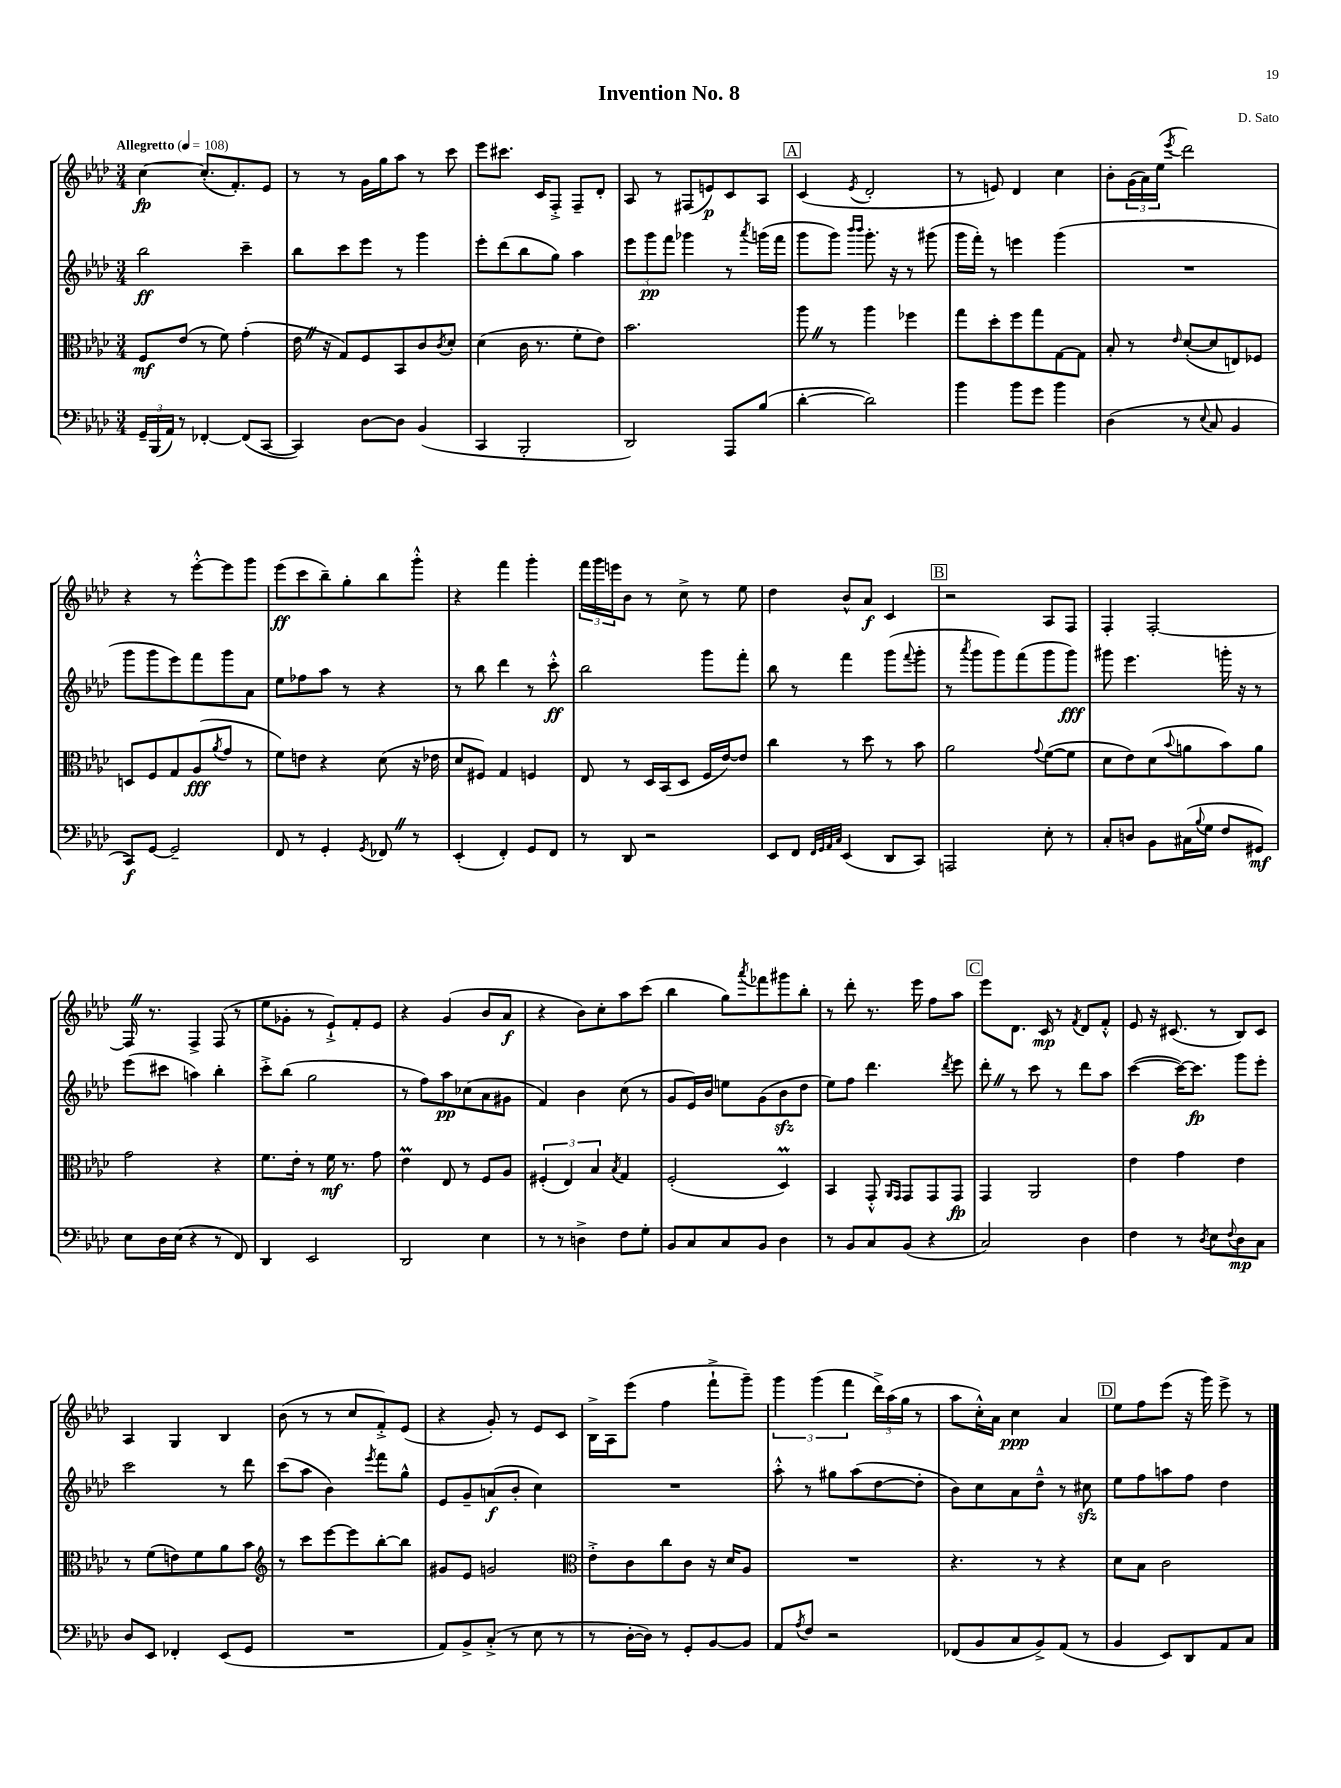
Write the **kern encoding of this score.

**kern	**dynam	**kern	**dynam	**kern	**dynam	**kern	**dynam
*part4	*part4	*part3	*part3	*part2	*part2	*part1	*part1
*staff4	*staff4	*staff3	*staff3	*staff2	*staff2	*staff1	*staff1
*clefF4	*	*clefC3	*	*clefG2	*	*clefG2	*
*k[b-e-a-d-]	*	*k[b-e-a-d-]	*	*k[b-e-a-d-]	*	*k[b-e-a-d-]	*
*M3/4	*	*M3/4	*	*M3/4	*	*M3/4	*
*MM108	*	*MM108	*	*MM108	*	*MM108	*
=1	=1	=1	=1	=1	=1	=1	=1
!	!	!	!	!	!	!LO:TX:a:B:t=Allegretto	!
24GG~/LL	.	8F/L	mf	2bb-\	ff	[4cc\	fp
(24BBB-/	.	.	.	.	.	.	.
24AA-/JJ)	.	.	.	.	.	.	.
8r	.	(8e-/J	.	.	.	.	.
[4FF-X'/	.	8r	.	.	.	(8.cc'/L]	.
.	.	8f\)	.	.	.	.	.
.	.	.	.	.	.	8.f'/)	.
(8FF-/L]	.	(4g'\	.	4ccc~\	.	.	.
[8CC/J	.	.	.	.	.	8e-/J	.
=2	=2	=2	=2	=2	=2	=2	=2
4CC/])	.	16e-Z\	.	8bb-\L	.	8r	.
.	.	16r	.	.	.	.	.
.	.	8G/L)	.	8ccc\	.	8r	.
[8D-\L	.	8F/	.	8eee-\J	.	16g\LL	.
.	.	.	.	.	.	16gg\J	.
8D-\J]	.	8BB-/	.	8r	.	8aa-\J	.
(4BB-/	.	8c/	.	4ggg\	.	8r	.
.	.	8qc/	.	.	.	.	.
.	.	8d-'/J	.	.	.	8ccc\	.
=3	=3	=3	=3	=3	=3	=3	=3
4CC/	.	(4d-\	.	8eee-'\L	.	8eee-\L	.
.	.	.	.	(8ddd-\	.	8.ccc#X\J	.
2BBB-'/	.	16c\	.	8bb-\	.	.	.
.	.	8.r	.	.	.	16c/KL	.
.	.	.	.	8gg\J)	.	8F'^/J	.
.	.	8f'\L	.	4aa-\	.	8F~/L	.
.	.	8e-\J)	.	.	.	8d-'/J	.
=4	=4	=4	=4	=4	=4	=4	=4
2DD-/)	.	2.b-\	.	12eee-\L	.	8A-/	.
.	.	.	.	12ggg\	pp	.	.
.	.	.	.	.	.	8r	.
.	.	.	.	12fff\J	.	.	.
.	.	.	.	4ggg-X\	.	(8F#X/L	.
.	.	.	.	.	.	8en/)	p
8AAA-/L	.	.	.	8r	.	8c/	.
.	.	.	.	8qaaa-/	.	.	.
(8B-/J	.	.	.	(16gggn\LL	.	8A-/J	.
.	.	.	.	16fff\JJ	.	.	.
!!LO:REH:place=s1:t=A
=5	=5	=5	=5	=5	=5	=5	=5
[4d-'\	.	8aa-Z\	.	8ggg\L	.	(4c/	.
.	.	8r	.	8ggg\J)	.	.	.
.	.	.	.	16qqbbb-/LL	.	.	.
.	.	.	.	16qqbbb-/JJ	.	8qe-/	.
2d-\])	.	4aa-\	.	8.ggg'\	.	2d-'/	.
.	.	.	.	16r	.	.	.
.	.	4ff-X\	.	8r	.	.	.
.	.	.	.	(8ggg#X\	.	.	.
=6	=6	=6	=6	=6	=6	=6	=6
4b-\	.	8gg\L	.	16ggg\LL	.	8r	.
.	.	.	.	16fff'\JJ)	.	.	.
.	.	8dd-'\	.	8r	.	8en/)	.
8b-\L	.	8ff\	.	4eeen\	.	4d-/	.
8g\J	.	8gg\	.	.	.	.	.
4b-\	.	[8G\	.	(4ggg\	.	4cc\	.
.	.	8G\J]	.	.	.	.	.
=7	=7	=7	=7	=7	=7	=7	=7
(4D-\	.	8B-'/	.	2.r	.	8b-'\L	.
.	.	8r	.	.	.	(24g\L	.
.	.	.	.	.	.	24a-\)	.
.	.	.	.	.	.	(24ee-\JJ	.
.	.	16qqe-/	.	.	.	8qeee-/	.
8r	.	([8d-'/L	.	.	.	2ddd-\)	.
8qqE-/	.	.	.	.	.	.	.
8C/	.	8d-/]	.	.	.	.	.
4BB-/	.	8En/)	.	.	.	.	.
.	.	8F-X/J	.	.	.	.	.
!!LO:LB:g=z
=8	=8	=8	=8	=8	=8	=8	=8
8CC/L)	f	8Dn/L	.	8ggg\L	.	4r	.
[8GG/J	.	8F/	.	8ggg\	.	.	.
2GG~/]	.	8G/	.	8eee-\)	.	8r	.
.	.	(8A-/	fff	8fff\	.	[8eee-'^^\L	.
.	.	8qa-/	.	.	.	.	.
.	.	8g/J	.	8ggg\	.	8eee-\]	.
.	.	8r	.	8a-\J	.	8ggg\J	.
=9	=9	=9	=9	=9	=9	=9	=9
8FF/	.	8f\L)	.	8ee-\L	.	(8eee-\L	ff
8r	.	8en\J	.	8ff-X\	.	8ccc\	.
4GG'/	.	4r	.	8aa-\J	.	8bb-~\)	.
.	.	.	.	8r	.	8gg'\	.
8qGG/	.	.	.	.	.	.	.
8FF-XZ/	.	(8d-\	.	4r	.	8bb-\	.
8r	.	16r	.	.	.	8ggg'^^\J	.
.	.	16e-X\	.	.	.	.	.
=10	=10	=10	=10	=10	=10	=10	=10
(4EE-'/	.	8d-/L	.	8r	.	4r	.
.	.	8F#X/J)	.	8bb-\	.	.	.
4FF'/)	.	4G/	.	4ddd-\	.	4fff\	.
8GG/L	.	4Fn/	.	8r	.	4ggg'\	.
8FF/J	.	.	.	8ccc'^^\	ff	.	.
=11	=11	=11	=11	=11	=11	=11	=11
8r	.	8E-/	.	2bb-\	.	24fff\LL	.
.	.	.	.	.	.	24ggg\	.
.	.	.	.	.	.	24eeen\J	.
8DD-/	.	8r	.	.	.	8b-\J	.
2r	.	16D-/LL	.	.	.	8r	.
.	.	(16BB-/J	.	.	.	.	.
.	.	8D-/J	.	.	.	8cc^\	.
.	.	16F/LL	.	8ggg\L	.	8r	.
.	.	[16e-/J)	.	.	.	.	.
.	.	8e-/J]	.	8fff'\J	.	8ee-\	.
=12	=12	=12	=12	=12	=12	=12	=12
8EE-/L	.	4cc\	.	8bb-\	.	4dd-\	.
8FF/J	.	.	.	8r	.	.	.
32qqFF/LLL	.	.	.	.	.	.	.
32qqGG/	.	.	.	.	.	.	.
32qqAA-/	.	.	.	.	.	.	.
32qqC/JJJ	.	.	.	.	.	.	.
(4EE-/	.	8r	.	4fff\	.	8b-^^/L	.
.	.	8dd-\	.	.	.	8a-/J	f
8DD-/L	.	8r	.	(8ggg\L	.	4c/	.
.	.	.	.	8qqfff/	.	.	.
8CC/J)	.	8b-\	.	8ggg'\J	.	.	.
!!LO:REH:place=s1:t=B
=13	=13	=13	=13	=13	=13	=13	=13
2AAAn/	.	2a-\	.	8r	.	2r	.
.	.	.	.	8qaaa-/	.	.	.
.	.	.	.	8ggg\L	.	.	.
.	.	.	.	8ggg\)	.	.	.
.	.	.	.	(8fff\	.	.	.
.	.	8qqg/	.	.	.	.	.
8E-'\	.	([8f\L	.	8ggg\	.	8A-/L	.
8r	.	8f\J]	.	8ggg\J)	fff	8F/J	.
=14	=14	=14	=14	=14	=14	=14	=14
8C'/L	.	8d-\L	.	8ggg#X\	.	4F'/	.
8Dn/J	.	8e-\)	.	4.eee-\	.	.	.
8BB-\L	.	(8d-\	.	.	.	[2F'/	.
.	.	8qqb-/	.	.	.	.	.
(16C#X\L	.	8an\	.	.	.	.	.
8qqB-/	.	.	.	.	.	.	.
16G\JJ	.	.	.	.	.	.	.
8F/L	.	8b-\)	.	16gggn'\	.	.	.
.	.	.	.	16r	.	.	.
8GG#X/J)	mf	8a\J	.	8r	.	.	.
!!LO:LB:g=z
=15	=15	=15	=15	=15	=15	=15	=15
8E-\L	.	2g\	.	(8eee-\L	.	16FZ/]	.
.	.	.	.	.	.	8.r	.
16D-\L	.	.	.	8ccc#X\J	.	.	.
(16E-\JJ	.	.	.	.	.	.	.
4r	.	.	.	4aan\)	.	4F^/	.
8r	.	4r	.	4bb-'\	.	(8F/	.
8FF/)	.	.	.	.	.	8r	.
=16	=16	=16	=16	=16	=16	=16	=16
4DD-/	.	8.f\L	.	8ccc'^\L	.	8ee-\L	.
.	.	.	.	(8bb-\J	.	8g-X'\J	.
.	.	16e-'\Jk	.	.	.	.	.
2EE-/	.	8r	.	2gg\	.	8r	.
.	.	16f\	mf	.	.	8e-`^/L)	.
.	.	8.r	.	.	.	.	.
.	.	.	.	.	.	8f'/	.
.	.	8g\	.	.	.	8e-/J	.
=17	=17	=17	=17	=17	=17	=17	=17
2DD-/	.	4e-M\	.	8r	.	4r	.
.	.	.	.	8ff\L)	.	.	.
.	.	8E-/	.	8aa-\	pp	(4g/	.
.	.	8r	.	(8cc-X\	.	.	.
4E-\	.	8F/L	.	8a-\	.	8b-/L	.
.	.	8A-/J	.	8g#X\J	.	8a-/J	f
=18	=18	=18	=18	=18	=18	=18	=18
8r	.	(6F#X'/	.	4f/)	.	4r	.
8r	.	.	.	.	.	.	.
.	.	6E-/)	.	.	.	.	.
4Dn^\	.	.	.	4b-\	.	8b-\L)	.
.	.	6B-/	.	.	.	.	.
.	.	.	.	.	.	8cc'\	.
.	.	8qB-/	.	.	.	.	.
8F\L	.	4G/	.	(8cc\	.	8aa-\	.
8G'\J	.	.	.	8r	.	(8ccc\J	.
=19	=19	=19	=19	=19	=19	=19	=19
8BB-/L	.	(2F'/	.	8g/L	.	4bb-\	.
8C/	.	.	.	16e-/L)	.	.	.
.	.	.	.	16b-/JJ	.	.	.
8C/	.	.	.	8een\L	.	8gg\L)	.
.	.	.	.	.	.	8qaaa-/	.
8BB-/J	.	.	.	(8g\	.	8fff-X\	.
4D-\	.	4D-M/)	.	8b-zz\	.	8ggg#X\	.
.	.	.	.	8dd-\J	.	8bb-'\J	.
=20	=20	=20	=20	=20	=20	=20	=20
8r	.	4BB-/	.	8ee-\L)	.	8r	.
8BB-/L	.	.	.	8ff\J	.	8ddd-'\	.
8C/	.	8GG'^^/	.	4.ddd-\	.	8.r	.
.	.	16qqAA-/LL	.	.	.	.	.
.	.	16qqGG/JJ	.	.	.	.	.
(8BB-/J	.	8GG/L	.	.	.	.	.
.	.	.	.	.	.	16eee-\	.
4r	.	8GG/	.	.	.	8ff\L	.
.	.	.	.	8qddd-/	.	.	.
.	.	8GG/J	fp	8eee-\	.	8aa-\J	.
!!LO:REH:place=s1:t=C
=21	=21	=21	=21	=21	=21	=21	=21
2C/)	.	4GG/	.	8ddd-'Z\	.	8eee-\L	.
.	.	.	.	8r	.	8.d-\J	.
.	.	2AA-/	.	8ccc\	.	.	.
.	.	.	.	.	.	16c/	mp
.	.	.	.	8r	.	8r	.
.	.	.	.	.	.	8qf/	.
4D-\	.	.	.	8ddd-\L	.	8d-/L	.
.	.	.	.	8aa-\J	.	8f'^^/J	.
=22	=22	=22	=22	=22	=22	=22	=22
4F\	.	4e-\	.	([4ccc\	.	8e-/	.
.	.	.	.	.	.	16r	.
.	.	.	.	.	.	(8.c#X/	.
8r	.	4g\	.	16ccc\KL_)	.	.	.
.	.	.	.	8.ccc\J]	fp	.	.
8qD-/	.	.	.	.	.	.	.
8E-\L	.	.	.	.	.	8r	.
8qqF/	.	.	.	.	.	.	.
8D-\	mp	4e-\	.	8ggg\L	.	8B-/L)	.
8C\J	.	.	.	8eee-'\J	.	8c#/J	.
!!LO:LB:g=z
=23	=23	=23	=23	=23	=23	=23	=23
8D-/L	.	8r	.	2ccc\	.	4A-/	.
8EE-/J	.	(8f\L	.	.	.	.	.
4FF-X'/	.	8en\)	.	.	.	4G/	.
.	.	8f\	.	.	.	.	.
(8EE-/L	.	8a-\	.	8r	.	4B-/	.
8GG/J	.	8b-\J	.	8ddd-\	.	.	.
=24	=24	=24	=24	=24	=24	=24	=24
*	*	*clefG2	*	*	*	*	*
2.r	.	8r	.	(8ccc\L	.	(8b-\	.
.	.	8ccc\L	.	8aa-\J	.	8r	.
.	.	[8eee-\	.	4b-\)	.	8r	.
.	.	8eee-\]	.	.	.	8cc/L	.
.	.	.	.	8qeee-/	.	.	.
.	.	[8bb-'\	.	8fff\L	.	8f'^/)	.
.	.	8bb-\J]	.	8gg^^\J	.	(8e-/J	.
=25	=25	=25	=25	=25	=25	=25	=25
8AA-/L)	.	8g#X/L	.	8e-/L	.	4r	.
8BB-^/	.	8e-/J	.	8g~/	.	.	.
(8C'^/J	.	2gn/	.	(8an/	f	8g'/)	.
8r	.	.	.	8b-'/J	.	8r	.
8E-\	.	.	.	4cc\)	.	8e-/L	.
8r	.	.	.	.	.	8c/J	.
=26	=26	=26	=26	=26	=26	=26	=26
*	*	*clefC3	*	*	*	*	*
8r	.	8e-'^\L	.	2.r	.	16B-^\LL	.
.	.	.	.	.	.	16A-\J	.
[16D-'\LL	.	8c\	.	.	.	(8eee-\J	.
16D-\JJ])	.	.	.	.	.	.	.
8r	.	8cc\	.	.	.	4ff\	.
8GG'/L	.	8c\J	.	.	.	.	.
[8BB-/	.	16r	.	.	.	8fff`^\L	.
.	.	16d-/KL	.	.	.	.	.
8BB-/J]	.	8A-/J	.	.	.	8ggg~\J)	.
=27	=27	=27	=27	=27	=27	=27	=27
8AA-/L	.	2.r	.	8aa-'^^\	.	6ggg\	.
8qA-/	.	.	.	.	.	.	.
8F/J	.	.	.	8r	.	.	.
.	.	.	.	.	.	(6ggg\	.
2r	.	.	.	8gg#X\L	.	.	.
.	.	.	.	.	.	6fff\	.
.	.	.	.	(8aa-\	.	.	.
.	.	.	.	[8dd-\	.	24ddd-^\LL)	.
.	.	.	.	.	.	(24aa-\	.
.	.	.	.	.	.	24gg\JJ	.
.	.	.	.	8dd-'\J]	.	8r	.
=28	=28	=28	=28	=28	=28	=28	=28
(8FF-X/L	.	4.r	.	8b-\L)	.	8aa-\L	.
8BB-/	.	.	.	8cc\	.	16cc'^^\L)	.
.	.	.	.	.	.	16a-\JJ	.
8C/	.	.	.	8a-\	.	4cc\	ppp
8BB-^/)	.	8r	.	8dd-~^^\J	.	.	.
(8AA-/J	.	4r	.	8r	.	4a-/	.
8r	.	.	.	8cc#Xzz\	.	.	.
!!LO:REH:place=s1:t=D
=29	=29	=29	=29	=29	=29	=29	=29
4BB-/	.	8d-\L	.	8ee-\L	.	8ee-\L	.
.	.	8B-\J	.	8ff\	.	8ff\	.
8EE-/L)	.	2c\	.	8aan\	.	(8eee-\J	.
8DD-/	.	.	.	8ff\J	.	16r	.
.	.	.	.	.	.	16ggg\)	.
8AA-/	.	.	.	4dd-\	.	8eee-^\	.
8C/J	.	.	.	.	.	8r	.
==	==	==	==	==	==	==	==
*-	*-	*-	*-	*-	*-	*-	*-
